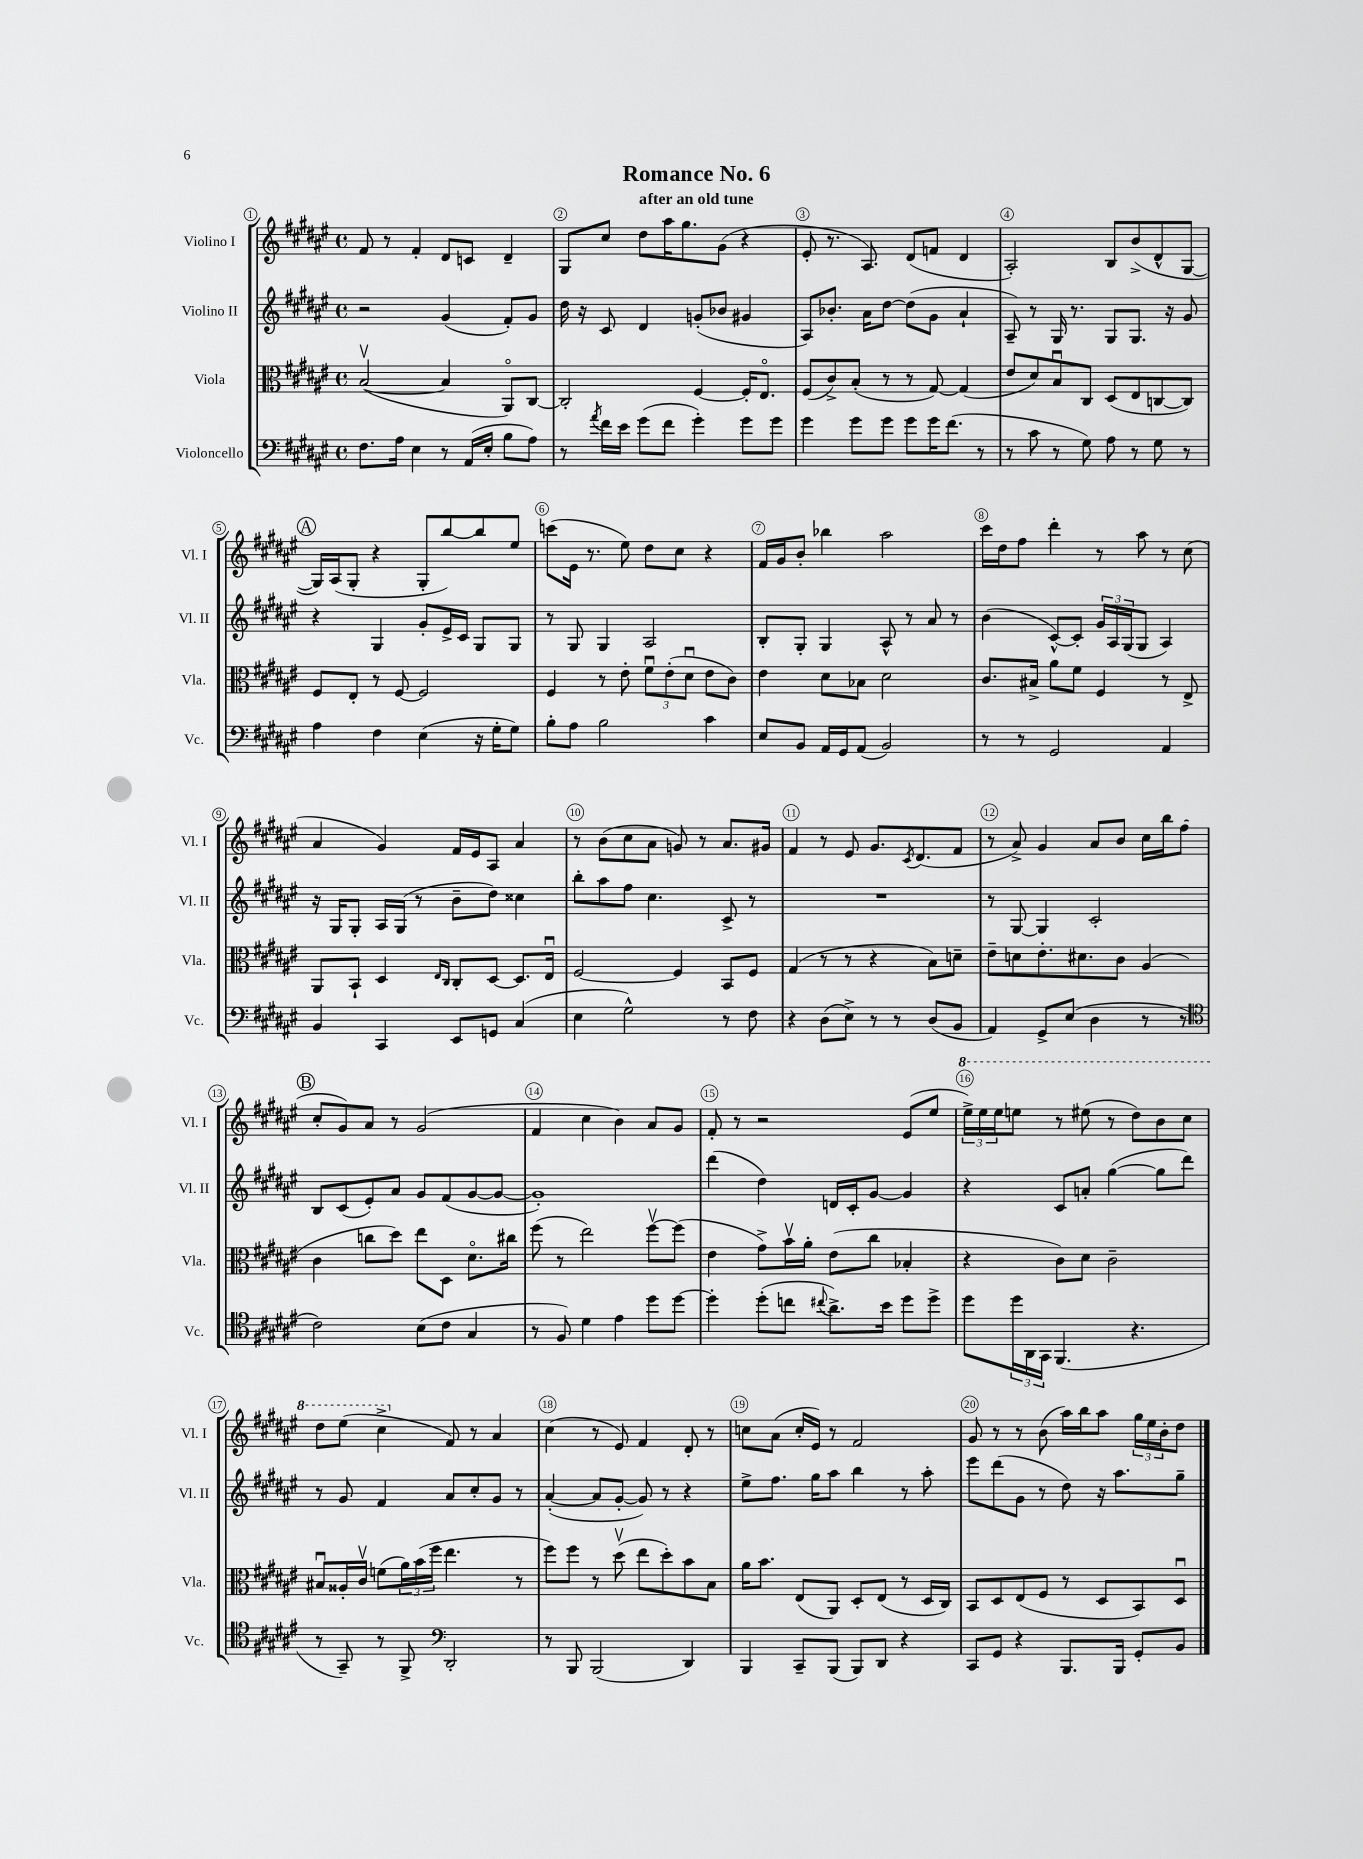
\header { title = "Romance No. 6" subtitle = "after an old tune" }
<<
\new StaffGroup <<
\new Staff = "s0" \with { instrumentName = "Violino I" shortInstrumentName = "Vl. I" } {
    \clef treble \key fis \major \defaultTimeSignature \time 4/4
    fis'8 r8 fis'4-. dis'8 c'8 dis'4-- |
    gis8 cis''8 dis''8 ais''16 gis''8. gis'8( r4 |
    eis'8-. r8. ais8.) dis'8( f'8 dis'4 |
    ais2-.) b8 b'8->( dis'8-^ gis8~ |
    \mark \markup { \circle "A" } gis16) ais16( gis8-. r4 gis8-. b''8~) b''8 eis''8 |
    c'''8( eis'16 r8. eis''8) dis''8 cis''8 r4 |
    fis'16 gis'16 b'8-. bes''4 ais''2 |
    cis'''16 dis''16 fis''8 dis'''4-. r8 ais''8 r8 cis''8( |
    ais'4 gis'4) fis'16 eis'16 ais8 ais'4 |
    r8 b'8( cis''8 ais'8 g'8) r8 ais'8. gis'16 |
    fis'4 r8 eis'8 gis'8. \acciaccatura { cis'8 } dis'8.( fis'8 |
    r8 ais'8->) gis'4 ais'8 b'8 cis''16 b''16 fis''8( |
    \mark \markup { \circle "B" } cis''8-. gis'8) ais'8 r8 gis'2( |
    fis'4 cis''4 b'4) ais'8 gis'8 |
    fis'8-. r8 r2 eis'8( eis''8 |
    \tuplet 3/2 { \ottava #1 eis'''16->) eis'''16 eis'''16 } e'''8 r8 eis'''8( r8 dis'''8) b''8 cis'''8 |
    dis'''8 eis'''8( cis'''4-> \ottava #0 fis'8) r8 ais'4 |
    cis''4( r8 eis'8) fis'4 dis'8-. r8 |
    c''8 ais'8( c''16-. eis'16) r8 fis'2 |
    gis'8 r8 r8 b'8( ais''16) b''16 ais''8 \tuplet 3/2 { gis''16 eis''16 b'16-. } dis''8 \bar "|." |
}
\new Staff = "s1" \with { instrumentName = "Violino II" shortInstrumentName = "Vl. II" } {
    \clef treble \key fis \major \defaultTimeSignature \time 4/4
    r2 gis'4( fis'8-.) gis'8 |
    dis''16 r16 cis'8 dis'4 g'8-.( bes'8 gis'4 |
    ais8) bes'8.-. ais'16 dis''8~ dis''8( gis'8 ais'4-! |
    ais8--) r8 gis16 r8. gis8 gis8. r16 gis'8 |
    \mark \markup { \circle "A" } r4 gis4 gis'8-. eis'16-> cis'16 gis8 gis8 |
    r8 gis8 gis4 ais2 |
    b8-. gis8-. gis4 ais8-^ r8 ais'8 r8 |
    b'4( cis'8~-^) cis'8-. \tuplet 3/2 { gis'16 ais16 gis16( } gis8 ais4) |
    r16 gis16 gis8-. ais16 gis16( r8 b'8-- dis''8) cisis''4 |
    b''8-. ais''8 fis''8 cis''4. cis'8-> r8 |
    R1 |
    r8 gis8~ gis4 cis'2-. |
    \mark \markup { \circle "B" } b8 cis'8( eis'8-.) ais'8 gis'8 fis'8( gis'8~ gis'8~ |
    gis'1-.) |
    dis'''4( dis''4) d'16 cis'16-. gis'8~ gis'4 |
    r4 cis'8 a'8-. gis''4~( gis''8 dis'''8) |
    r8 gis'8 fis'4 ais'8 cis''8-. gis'8 r8 |
    ais'4~-.( ais'8 gis'8~-. gis'8) r8 r4 |
    eis''8-> fis''8. gis''16 ais''8 b''4 r8 ais''8-. |
    eis'''8 dis'''8( gis'8 r8 dis''8) r16 ais''8. gis''8-- \bar "|." |
}
\new Staff = "s2" \with { instrumentName = "Viola" shortInstrumentName = "Vla." } {
    \clef alto \key fis \major \defaultTimeSignature \time 4/4
    b2~\upbow( b4 ais,8\flageolet) cis8~ |
    cis2-. fis4~ fis16-. eis8.\flageolet |
    fis8( cis'8->) b8-.( r8 r8 gis8~) gis4( |
    eis'8 dis'8) b8\downbow cis8 dis8( eis8 c8~ c8) |
    \mark \markup { \circle "A" } fis8 eis8-. r8 fis8~ fis2 |
    fis4 r8 eis'8-. \tuplet 3/2 { fis'8\downbow eis'8-.( dis'8\downbow } eis'8 cis'8) |
    eis'4 dis'8 bes8 dis'2 |
    cis'8. bis16-> ais'8 fis'8 fis4 r8 eis8-> |
    ais,8 b,8-! dis4 \grace { eis16 cis16 } cis8-. dis8~ dis8. eis16\downbow |
    fis2~ fis4 b,8 fis8 |
    gis4( r8 r8 r4 b8) d'8-- |
    eis'8-- d'8 eis'8.-. dis'8. cis'8 ais4( |
    \mark \markup { \circle "B" } cis'4 c''8 dis''8) eis''8 dis8 dis'8.\flageolet cis''16 |
    fis''8( r8 eis''2) fis''8~\upbow fis''8( |
    eis'4 gis'8->) b'16\upbow ais'16-. eis'8( cis''8 bes4-. |
    r4 cis'8) dis'8 cis'2-- |
    bis8\downbow aisis16-. cis'16\upbow f'8( \tuplet 3/2 { ais'16) b'16( fis''16 } eis''4. r8 |
    fis''8) fis''8 r8 dis''8\upbow( eis''8 dis''8-.) b'8 b8 |
    ais'16 b'8. eis8( ais,8) dis8-. eis8( r8 dis16 cis16) |
    b,8 dis8 eis8( fis8 r8 dis8 b,8) dis8\downbow \bar "|." |
}
\new Staff = "s3" \with { instrumentName = "Violoncello" shortInstrumentName = "Vc." } {
    \clef bass \key fis \major \defaultTimeSignature \time 4/4
    fis8. ais16 eis4 r8 ais,16( eis16-. b8 ais8) |
    r8 \acciaccatura { ais'8 } fis'16 eis'16 gis'8( fis'8 gis'4-.) gis'8 gis'8 |
    gis'4 gis'8 gis'8 gis'8 gis'16 fis'8.( r8 |
    r8 cis'8 r8 gis8) ais8 r8 gis8 r8 |
    \mark \markup { \circle "A" } ais4 fis4 eis4( r16 gis16-. gis8) |
    b8-. ais8 b2 cis'4 |
    eis8 b,8 ais,16 gis,16 ais,8( b,2) |
    r8 r8 gis,2 ais,4 |
    b,4 cis,4 eis,8 g,8 cis4( |
    eis4 gis2-^) r8 fis8 |
    r4 dis8( eis8->) r8 r8 dis8( b,8 |
    ais,4) gis,8-> eis8( dis4 r8 r8 |
    \mark \markup { \circle "B" } \clef tenor cis'2) b8( cis'8 gis4 |
    r8 fis8) dis'4 eis'4 dis''8 dis''8~ |
    dis''4-. dis''8-.( c''8 \appoggiatura { cis''8 } ais'8.->) b'16 dis''8 dis''8-> |
    dis''8 \tuplet 3/2 { dis''16 ais,16 gis,16 } fis,4.( r4. |
    r8 gis,8--) r8 fis,8-> \clef bass dis,2-. |
    r8 b,,8 b,,2( dis,4) |
    b,,4 cis,8-- b,,8( b,,8) dis,8 r4 |
    cis,8 gis,8 r4 b,,8. b,,16 gis,8-. b,8 \bar "|." |
}
>>
>>
\layout { \context { \Score \override BarNumber.break-visibility = ##(#f #t #t) barNumberVisibility = #all-bar-numbers-visible \override BarNumber.stencil = #(make-stencil-circler 0.1 0.3 ly:text-interface::print) } }
